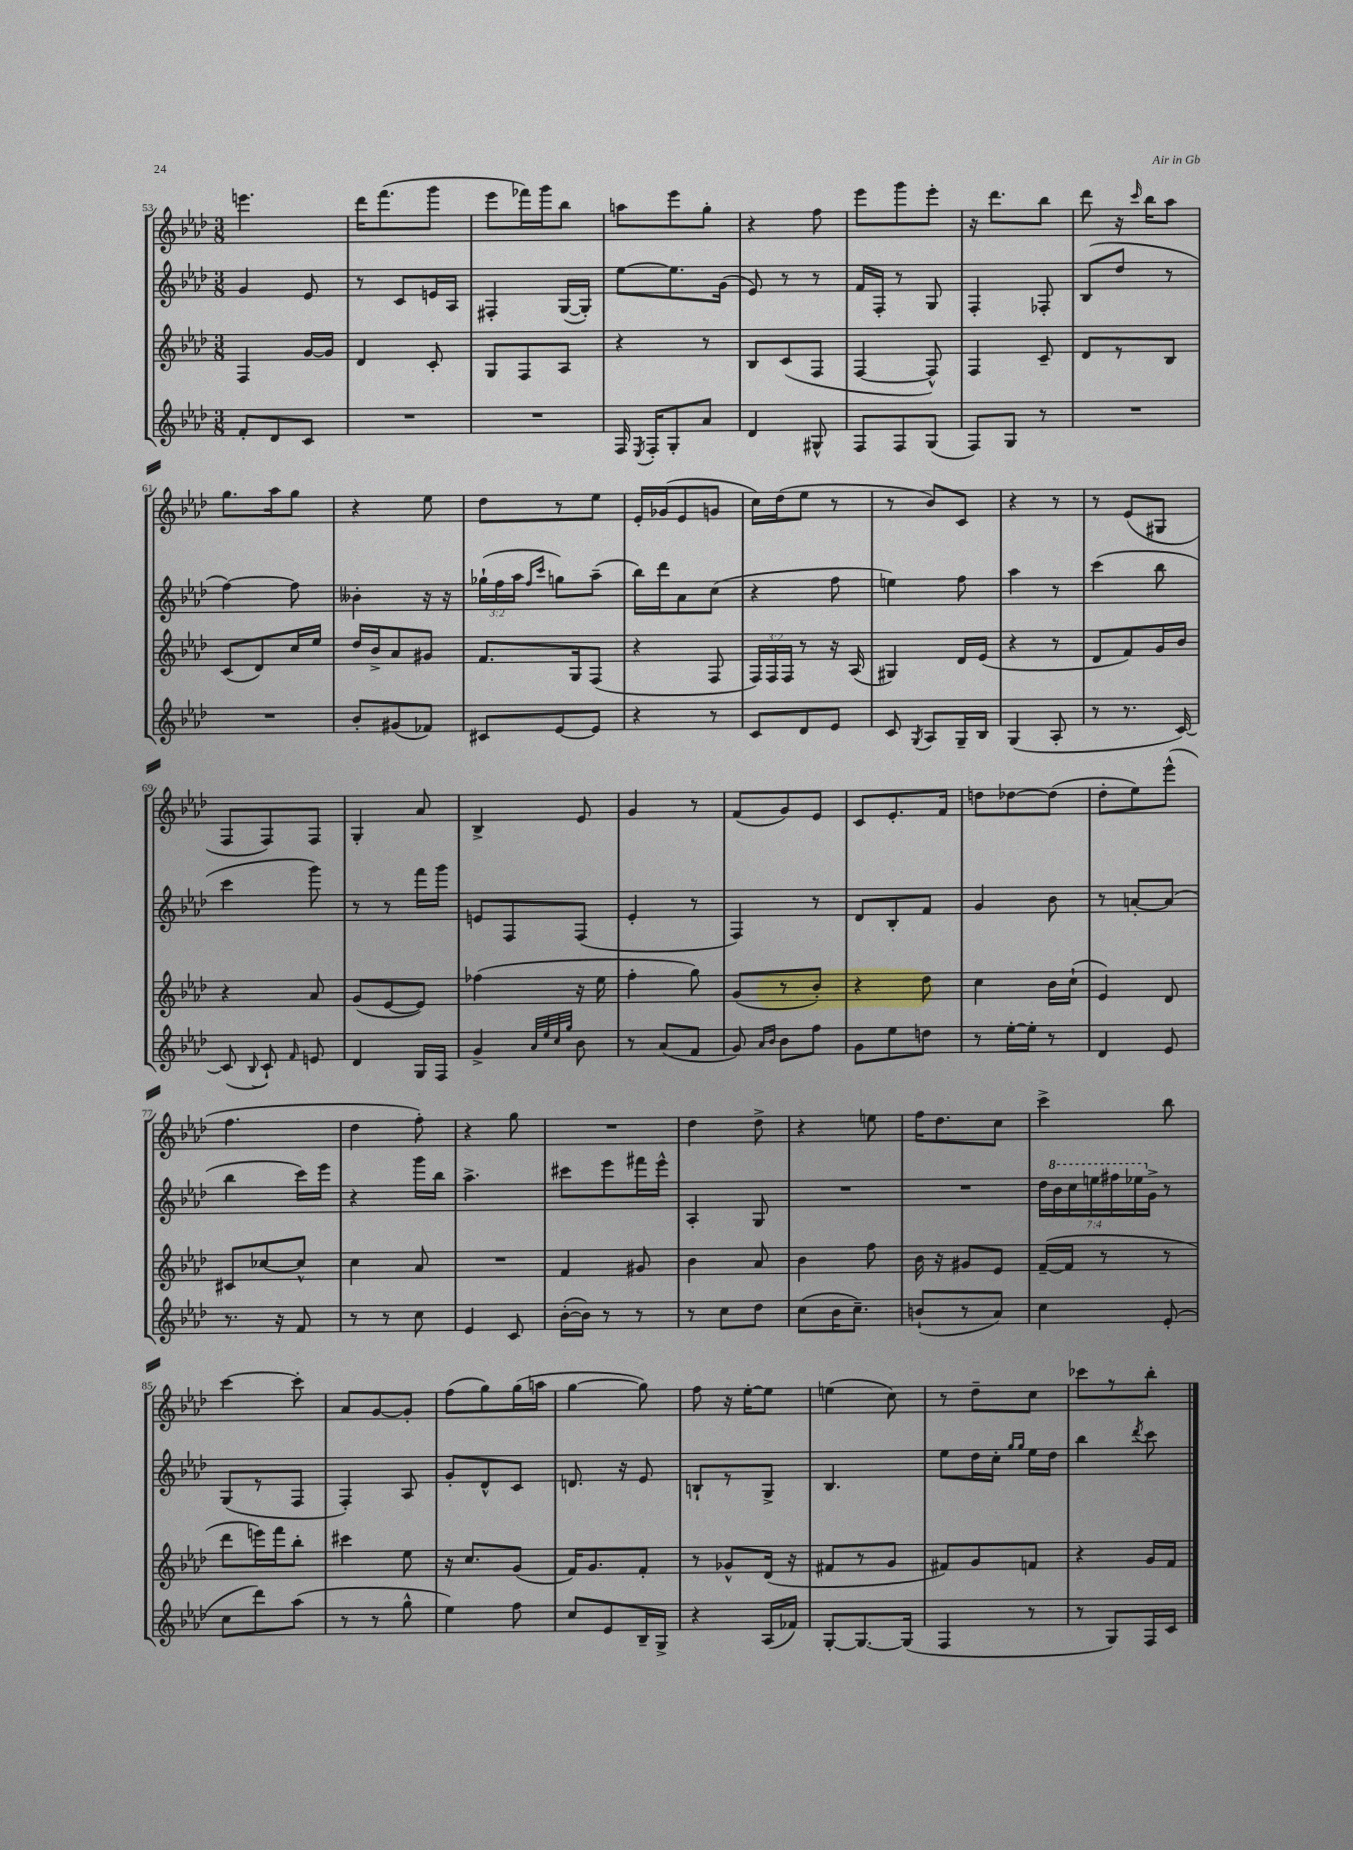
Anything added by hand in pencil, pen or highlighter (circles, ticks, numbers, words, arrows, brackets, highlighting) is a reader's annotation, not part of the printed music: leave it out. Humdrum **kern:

**kern	**kern	**kern	**kern
*staff4	*staff3	*staff2	*staff1
*clefG2	*clefG2	*clefG2	*clefG2
*k[b-e-a-d-]	*k[b-e-a-d-]	*k[b-e-a-d-]	*k[b-e-a-d-]
*M3/8	*M3/8	*M3/8	*M3/8
8f'	4F	4g	4.eee
8d-	.	.	.
8c	[16g	8e-	.
.	16g]	.	.
=	=	=	=
4.r	4d-	8r	16ddd-
.	.	.	(8.fff
.	.	8c	.
.	8c'	16e	8ggg
.	.	16A-	.
=	=	=	=
4.r	8G	4F#'	8eee-
.	8F	.	16fff-)
.	.	.	16ggg
.	8A-	([16G	8bb-
.	.	16G'])	.
=	=	=	=
16F	4r	[8ee-	8aa
8qE-	.	.	.
16F'	.	.	.
8G'	.	8.ee-]	8eee-
8a-	8r	.	8gg'
.	.	(16g	.
=	=	=	=
4d-	8B-	8e-)	4r
.	(8c	8r	.
8G#^^	8F	8r	8ff
=	=	=	=
8F	[4F	16f	8eee-
.	.	16F'	.
8F	.	8r	8ggg
(8G	8F^^])	8G	8eee-'
=	=	=	=
8F)	4F	4F'	16r
.	.	.	8.ddd-
8G	.	.	.
8r	8c~	8F-'	8bb-
=	=	=	=
4.r	8d-	(8B-	8ddd-
.	8r	8dd-	16r
.	.	.	16qqccc
.	.	.	16bb-
.	8B-	8r	8aa-
=	=	=	=
4.r	(8c	[4ff)	8.gg
.	8d-)	.	.
.	.	.	16aa-
.	16cc	8ff]	8gg
.	16ee-	.	.
=	=	=	=
8b-'	16dd-	4b--'	4r
.	16b-^	.	.
(8g#	8a-	.	.
8f-)	8g#	16r	8ee-
.	.	16r	.
=	=	=	=
8c#	8.f	(24gg-`	8dd-
.	.	24ff	.
.	.	24aa-	.
.	.	16qqff	.
.	.	16qqccc	.
[8e-	.	8gg)	8r
.	16G	.	.
8e-]	(8F	(8aa-~	8ee-
=	=	=	=
4r	4r	16bb-)	16e-'
.	.	16ddd-	(16g-
.	.	8a-	8e-
8r	8F	(8cc	8g
=	=	=	=
8c	24F)	4r	16cc)
.	24F	.	.
.	.	.	(16dd-
.	24F	.	.
8d-	8r	.	8ee-
8e-	16r	8ff	8r
.	(16A-	.	.
=	=	=	=
8c	4G#)	4ee)	8r
8qG	.	.	.
8A-	.	.	8b-)
16G~	16d-	8ff	8c
16B-	(16e-	.	.
=	=	=	=
(4G	4r	4aa-	4r
8A-'	8r	8r	8r
=	=	=	=
8r	8d-	(4ccc	8r
8.r	8f)	.	(8e-
.	16g	8bb-	8G#
[16c)	16b-	.	.
=	=	=	=
(8c]	4r	4ccc	8F
8qqB-	.	.	.
8c`)	.	.	8F)
16qqf	.	.	.
8e	8a-	8ggg)	8F
=	=	=	=
4d-	(8g	8r	4G'
.	[8e-	8r	.
16G	8e-])	16fff	8a-
16F	.	16ggg	.
=	=	=	=
4g^	(4ff-	8e	4B-^
.	.	8F	.
32qqa-	.	.	.
32qqee-	.	.	.
32qqcc	.	.	.
32qqgg	.	.	.
8b-	16r	(8F	8e-
.	16ee-	.	.
=	=	=	=
8r	4ff'	4e-'	4g
(8a-	.	.	.
8f	8gg)	8r	8r
=	=	=	=
8g)	(8g	4F)	(8f
16qqa-	.	.	.
16qqb-	.	.	.
8b-	8r	.	8g)
8ff	8b-')	8r	8e-
=	=	=	=
8g	4r	8d-	8c
8ee-	.	8B-'	8.e-'
8dd	8dd-	8f	.
.	.	.	16f
=	=	=	=
8r	4cc	4g	8dd
[16ee-'	.	.	[8dd-
16ee-']	.	.	.
8r	16b-	8b-	(8dd-]
.	(16cc`	.	.
=	=	=	=
4d-	4e-)	8r	8dd-'
.	.	[8a'	8ee-)
8e-	8d-	(8a]	(8eee-^^
=	=	=	=
8.r	8c#	4bb-	4.ff
.	[8cc-	.	.
16r	.	.	.
8f	8cc-^^]	16ccc)	.
.	.	16eee-	.
=	=	=	=
8r	4cc	4r	4dd-
8r	.	.	.
8cc	8a-	16ggg	8ff')
.	.	16bb-	.
=	=	=	=
4e-	4.r	4.aa-^	4r
8c	.	.	8gg
=	=	=	=
([16b-'	4f	8ccc#	4.r
16b-])	.	.	.
8r	.	8eee-	.
8r	8g#	16fff#	.
.	.	16eee-^^	.
=	=	=	=
8r	4b-	4A-'	4dd-
8cc	.	.	.
8dd-	8a-	8G	8dd-^
=	=	=	=
(8cc	4b-	4.r	4r
16b-	.	.	.
8.cc~)	.	.	.
.	8ff	.	8ee
=	=	=	=
(8b`	16b-	4.r	16ff
.	16r	.	8.dd-
8r	8g#	.	.
8a-)	8e-	.	8cc
=	=	=	=
4cc	([16f~	28dd-	4ccc^
.	.	28bb-	.
.	16f]	.	.
.	.	28ccc	.
.	.	28eee	.
.	8r	.	.
.	.	28fff#	.
.	.	28eee-	.
.	.	28g^	.
(8e-'	8r	8r	8bb-
=	=	=	=
8cc	8ddd-	(8G	[4ccc
8ddd-)	16eee)	8r	.
.	16fff	.	.
(8aa-	8bb-'	8F	8ccc']
=	=	=	=
8r	4ccc#	4F')	8a-
8r	.	.	[8g
8gg^^	8ee-	8A-	8g']
=	=	=	=
4ee-)	16r	8g'	(8ff
.	8.cc	.	.
.	.	8d-^^	8gg)
8ff	(8g	8c	(16gg
.	.	.	16aa
=	=	=	=
8cc	16f)	8.d	[4gg
.	8.g	.	.
8e-	.	.	.
.	.	16r	.
16B-~	8f'	8e-	8gg])
16G^	.	.	.
=	=	=	=
4r	8r	8B`	8ff
.	8g-^^	8r	16r
.	.	.	[16ee-'
(16A-	(16d-	8G^	8ee-]
16f-)	16r	.	.
=	=	=	=
[8G'	8f#	4.B-	(4ee
8.G_	8r	.	.
.	8g	.	8cc)
(16G]	.	.	.
=	=	=	=
4F	8f#)	8ee-	8r
.	8g	16dd-	8dd-~
.	.	16cc'	.
.	.	16qqgg	.
.	.	16qqgg	.
8r	8f	16ee-	8cc
.	.	16dd-	.
=	=	=	=
8r	4r	4bb-	8ccc-
8G)	.	.	8r
.	.	8qddd-	.
16F	16g	8ccc	8bb-'
16c	16f	.	.
==	==	==	==
*-	*-	*-	*-
